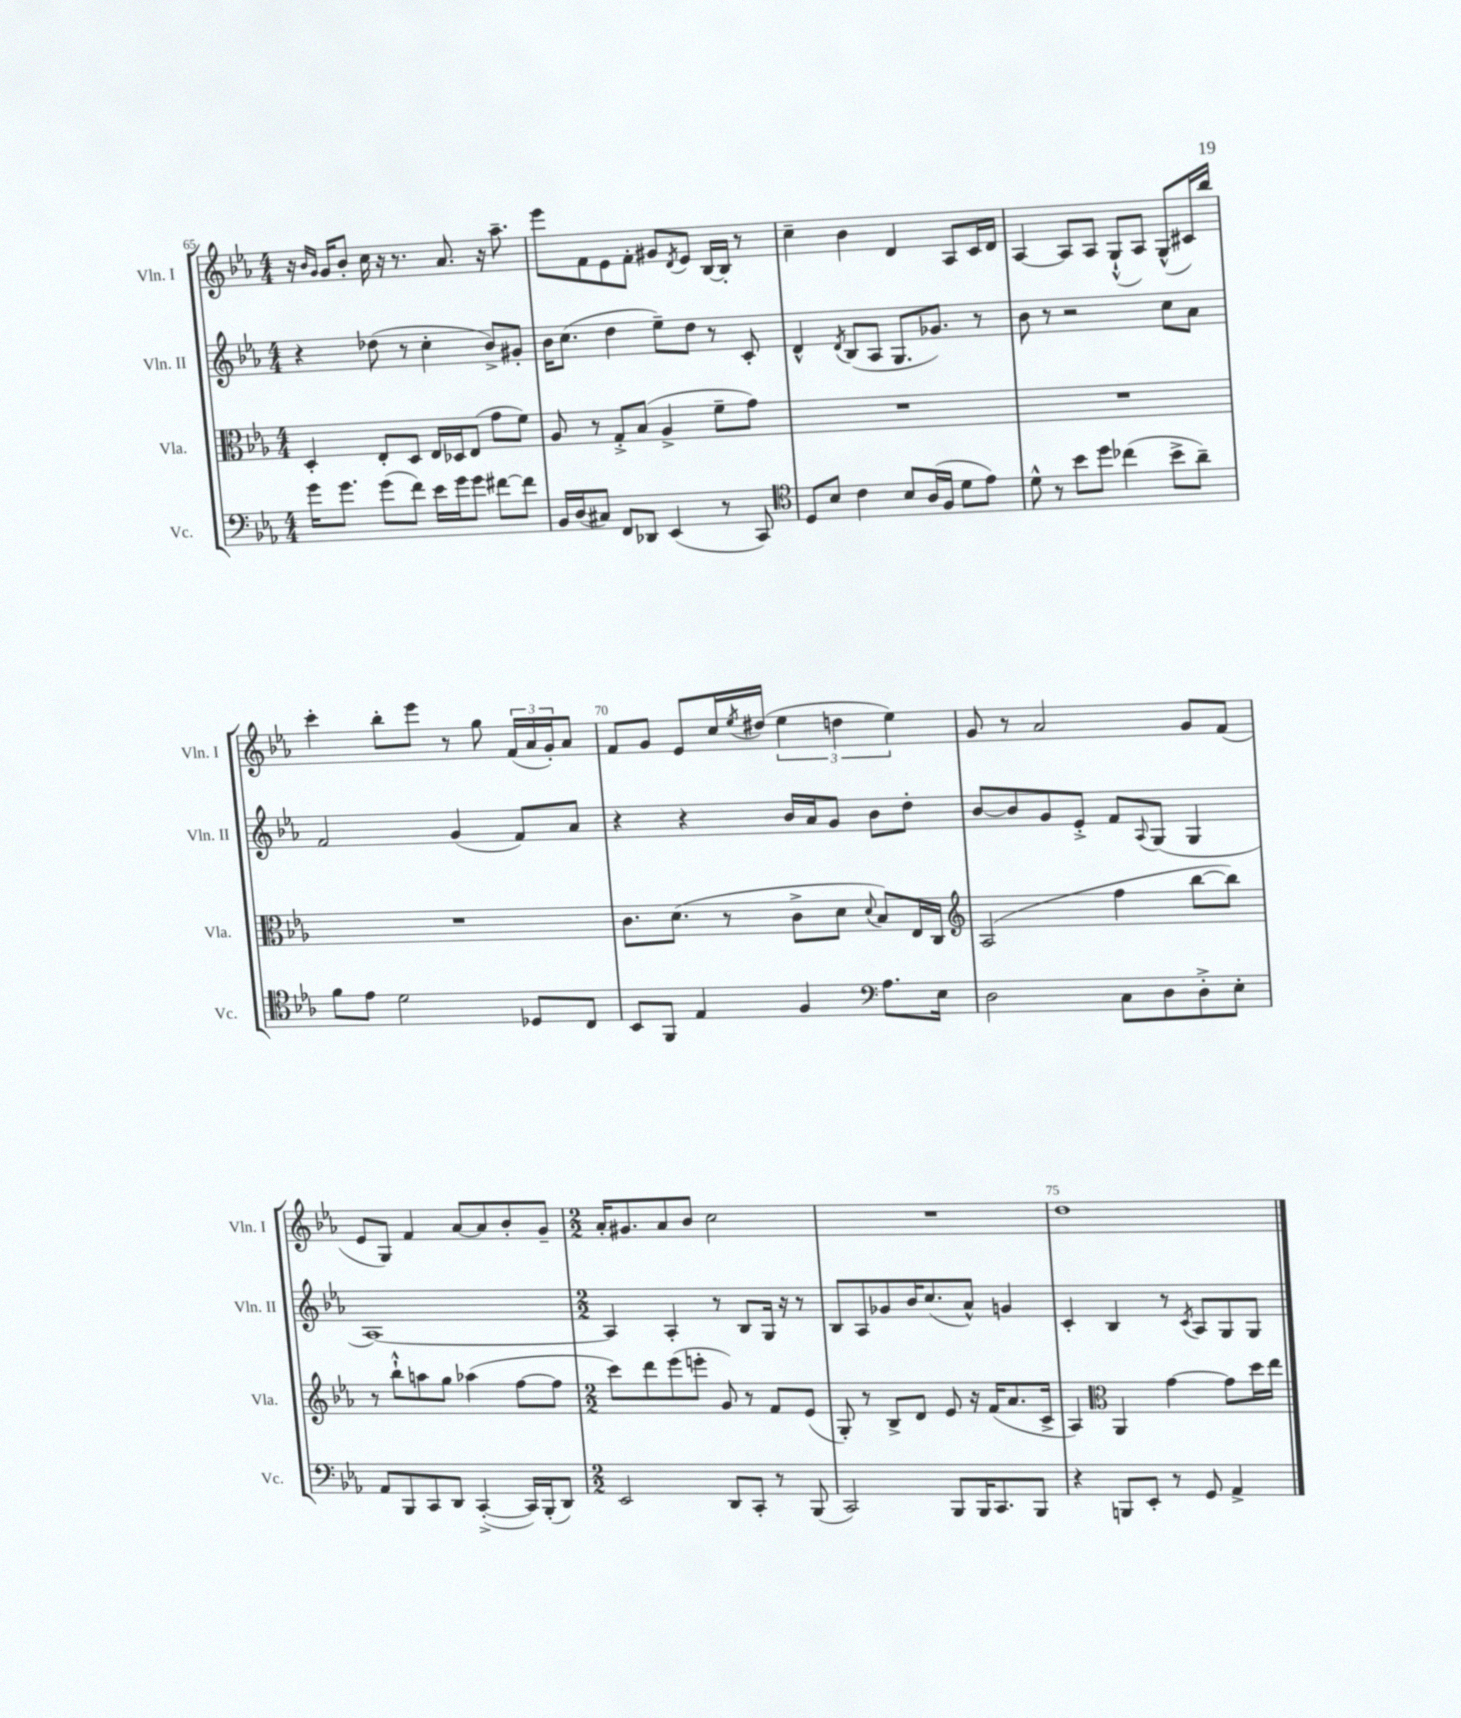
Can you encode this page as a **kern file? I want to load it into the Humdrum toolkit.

**kern	**kern	**kern	**kern
*staff4	*staff3	*staff2	*staff1
*clefF4	*clefC3	*clefG2	*clefG2
*k[b-e-a-]	*k[b-e-a-]	*k[b-e-a-]	*k[b-e-a-]
*M4/4	*M4/4	*M4/4	*M4/4
16g	4D'	4r	16r
.	.	.	16qqb-
.	.	.	16qqg
8.g	.	.	16g
.	.	.	8b-'
(8g	8E-'	(8dd-	16cc
.	.	.	16r
8f)	8D	8r	8.r
16e-	16E-	4cc'	.
16g	16D-	.	8.a-
8g	(8E-	.	.
[8f#	8g	8b-^)	16r
.	.	.	8.aa-~
8f#]	8f)	8g#'	.
=	=	=	=
16BB-	8A-	16b-	8eee-
(16D	.	(8.cc	.
8C#)	8r	.	8f
8FF	8G'^	4dd	8e-
8DD-	(8B-	.	8f'
(4EE-	4A-^	8ee-~)	8g#
.	.	.	8qd
.	.	8dd	8e-
8r	8f~	8r	[16B-
.	.	.	16B-']
8CC)	8g)	8c'	8r
=	=	=	=
*clefC4	*	*	*
8D	1r	4d^^	4cc~
8B-	.	.	.
.	.	8qd	.
4c	.	(8B-	4b-
.	.	8A-	.
8B-	.	8.G	4d
(16A-	.	.	.
16F	.	8.g-)	.
8d	.	.	8A-
8e-)	.	8r	16c
.	.	.	16d
=	=	=	=
8d^^	1r	8b-	[4A-
8r	.	8r	.
8b-	.	2r	8A-]
8dd	.	.	8A-
(4cc-	.	.	(8G`^^
.	.	.	8A-)
8b-^	.	8cc	(8G^^
8a-~)	.	8a-	16c#)
.	.	.	16bb-
=	=	=	=
8f	1r	2f	4ccc'
8e-	.	.	.
2d	.	.	8bb-'
.	.	.	8eee-
.	.	(4g	8r
.	.	.	8gg
8D-	.	8f)	(24f
.	.	.	24a-
.	.	.	24g')
8C	.	8a-	8a-
=	=	=	=
8BB-	8.c	4r	8f
8FF	.	.	8g
.	(8.d	.	.
4E-	.	4r	8e-
.	8r	.	16cc
.	.	.	8qee-
.	.	.	(16dd#
4F	8c^	16b-	6ee-
.	.	16a-	.
.	8d	8g	.
.	.	.	6dd
*clefF4	*	*	*
.	8qqd	.	.
8.A-	8B-)	8b-	.
.	.	.	6ee-)
.	16E-	8dd'	.
16E-	16C	.	.
=	=	=	=
*	*clefG2	*	*
2D	(2A-	[8b-	8g
.	.	8b-]	8r
.	.	8g	2a-
.	.	8e-'^	.
8C	4ff	8f	.
.	.	8qqA-	.
8D	.	(8G	.
8D'^	[8bb-	4G	8g
8E-'	8bb-])	.	(8f
=	=	=	=
8AA-	8r	[1A-)	8e-
8BBB-	8bb-`^^	.	8G)
8CC	8aa	.	4f
8DD	8gg	.	.
([4CC'^	(4aa-	.	[8a-
.	.	.	8a-]
16CC])	[8ff	.	8b-'
(16BBB-'	.	.	.
8DD)	8ff]	.	8g~
=	=	=	=
*M2/2	*M2/2	*M2/2	*M2/2
2EE-	8ccc)	4A-]	16a-'
.	.	.	8.g#
.	8ddd	.	.
.	(8eee-	4A-'	8a-
.	8eee'	.	8b-
8DD	8g)	8r	2cc
8CC'	8r	8B-	.
8r	8f	16G	.
.	.	16r	.
(8BBB-	(8e-	8r	.
=	=	=	=
2CC)	8G')	8B-	1r
.	8r	8A-	.
.	8B-^	8g-	.
.	8d	16b-	.
.	.	(8.cc	.
8BBB-	8e-	.	.
16BBB-	16r	8a-^^)	.
8.CC	(16f	.	.
.	8.a-	4g	.
8BBB-	.	.	.
.	16c^	.	.
=	=	=	=
4r	4A-)	4c'	1dd
*	*clefC3	*	*
8BBB	4AA-	4B-	.
8EE-'	.	.	.
8r	[4g	8r	.
.	.	8qc	.
8GG	.	8A-	.
4AA-^	8g]	8G	.
.	16dd	8G	.
.	16ee-	.	.
==	==	==	==
*-	*-	*-	*-
